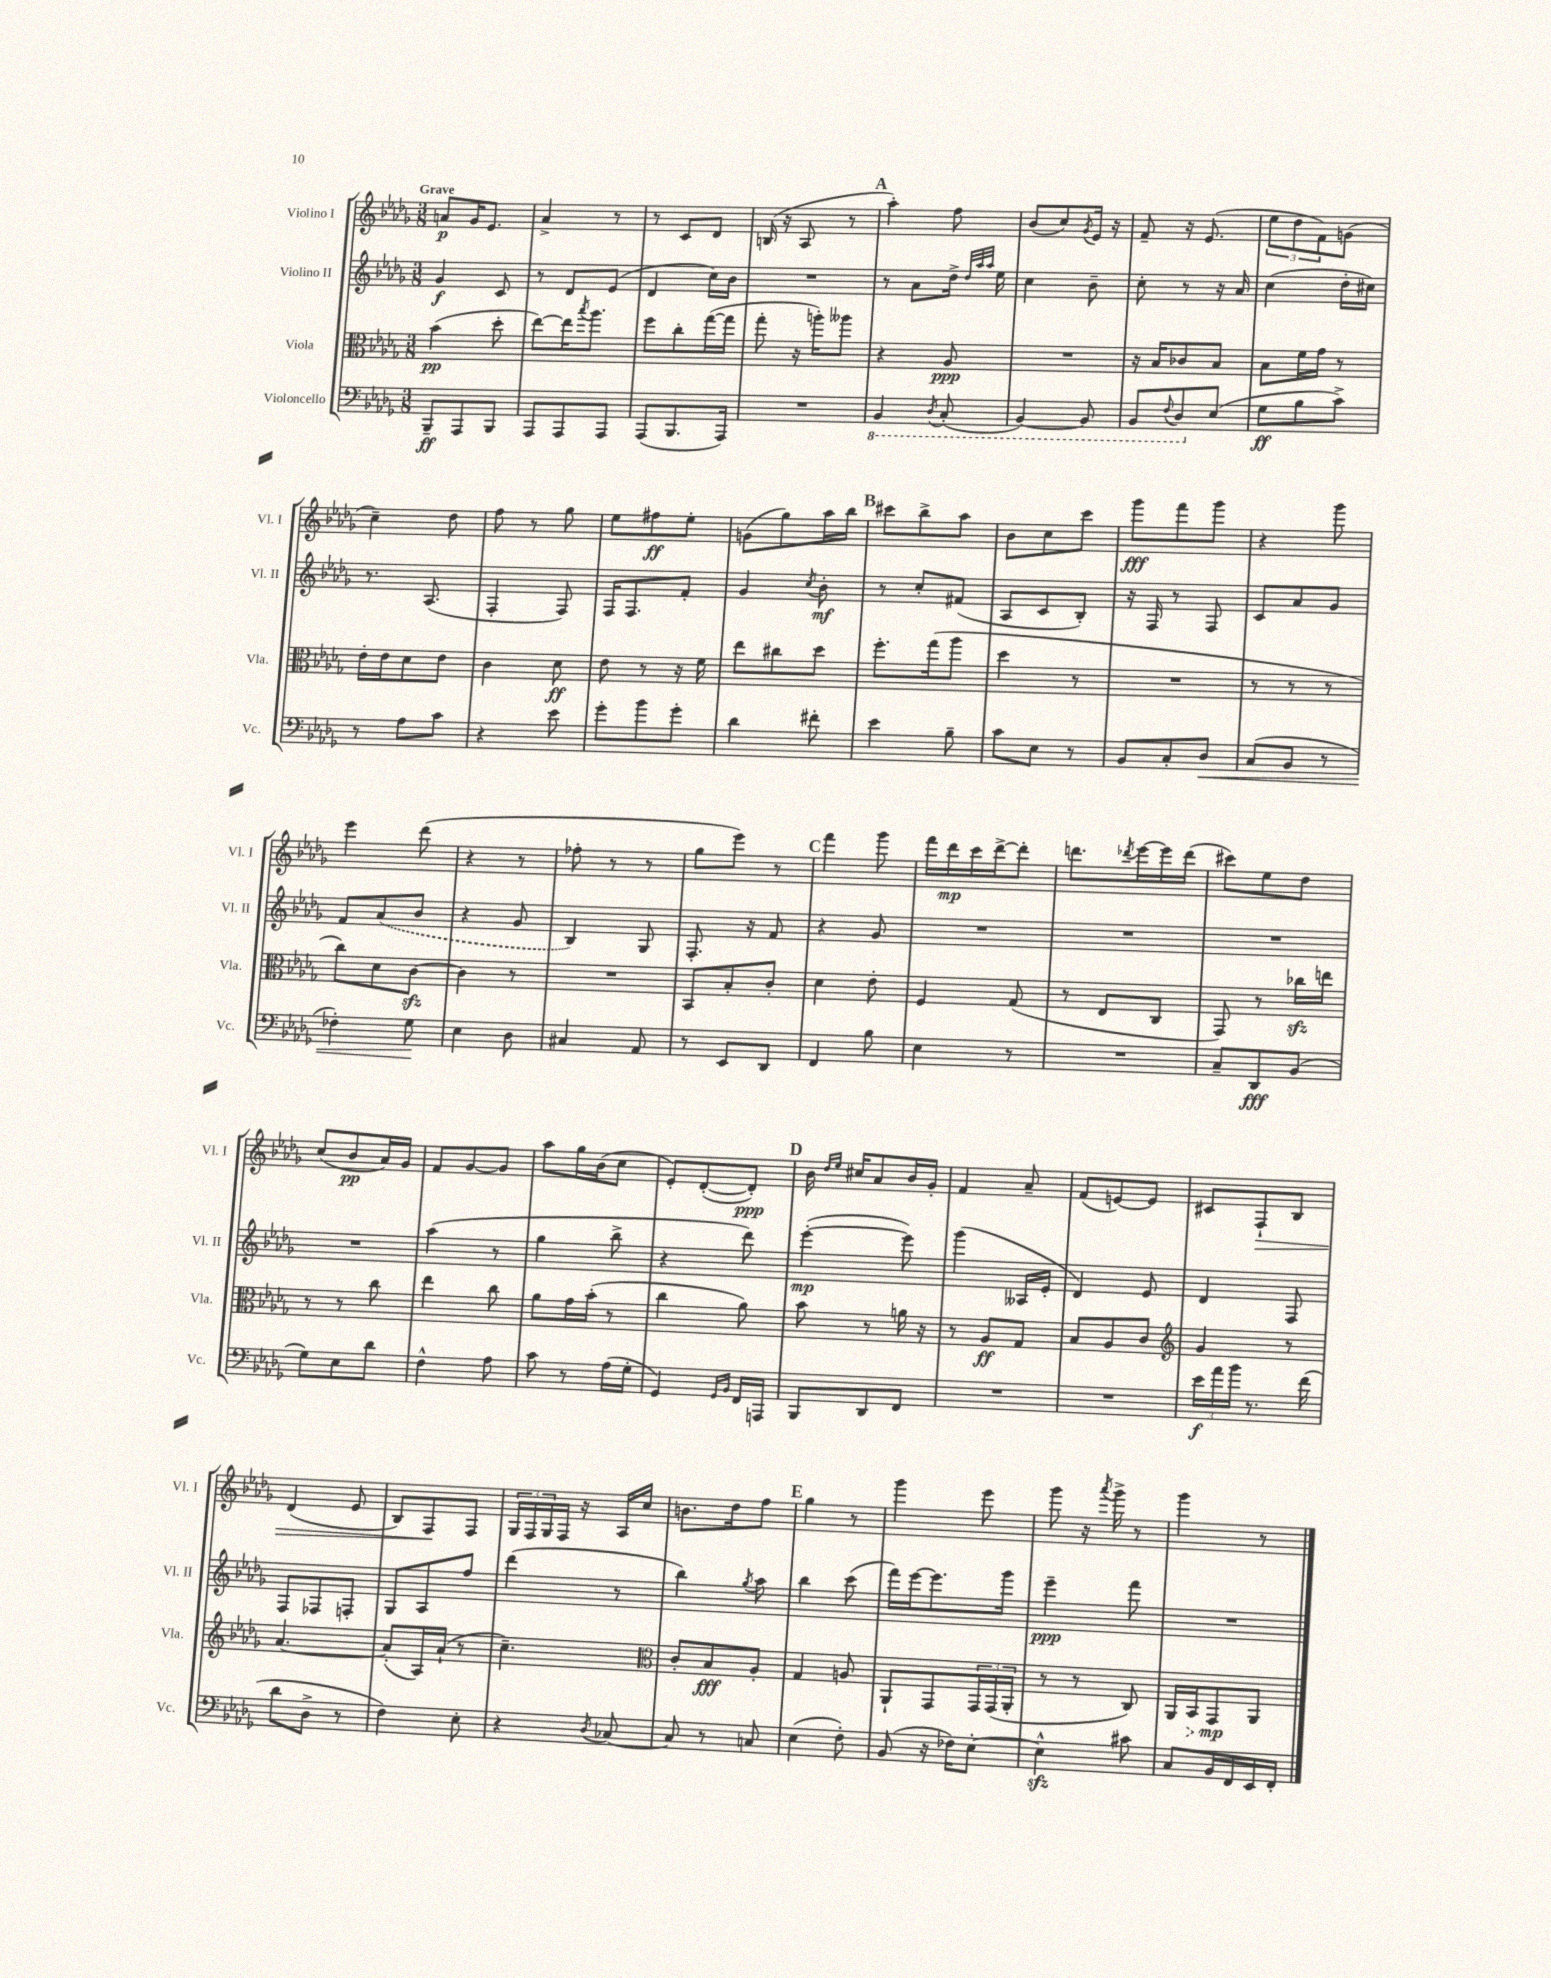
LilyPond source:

<<
\new StaffGroup <<
\new Staff = "s0" \with { instrumentName = "Violino I" shortInstrumentName = "Vl. I" } {
    \clef treble \key des \major \numericTimeSignature \time 3/8 \tempo "Grave"
    a'8\p ges'16 ees'8. |
    aes'4-> r8 |
    r8 c'8 des'8 |
    b16( r16 aes8 r8 |
    \mark \markup { \bold "A" } aes''4-.) f''8 |
    bes'8( c''8) \acciaccatura { ges'8 } ees'16 r16 |
    f'8-- r16 ees'8.( |
    \tuplet 3/2 { ees''8 des''8 f'8) } g'8( |
    c''4--) des''8 |
    f''8 r8 ges''8 |
    ees''8 fis''8\ff ees''8-. |
    g'8( ges''8) aes''16 bes''16 |
    \mark \markup { \bold "B" } cis'''8 bes''8-> aes''8 |
    bes'8 c''8 c'''8 |
    ges'''8\fff f'''8 ges'''8 |
    r4 ges'''8 |
    ees'''4 des'''8( |
    r4 r8 |
    fes''8-. r8 r8 |
    ges''8 ees'''8) r8 |
    \mark \markup { \bold "C" } f'''4 ges'''8 |
    f'''16 des'''16\mp c'''16 des'''16~-> des'''8-. |
    d'''8. \acciaccatura { des'''8 } ees'''16~ ees'''16 des'''16( |
    cis'''8) ees''8 des''8 |
    c''8( bes'8\pp aes'16) ges'16 |
    f'8 ges'8~ ges'8 |
    aes''8 ges''16 bes'16( c''8 |
    ees'8-.) des'8~-.( des'8-.\ppp) |
    \mark \markup { \bold "D" } bes'16 \grace { des''16 ees''16 } cis''16 aes'8 bes'16 ges'16-. |
    f'4 aes'8-- |
    f'8( e'8~) e'8 |
    cis'8 f8-!\> bes8 |
    des'4( ees'8 |
    bes8) f8\! f8 |
    \tuplet 3/2 { ges16 f16 ges16 } f16 r16 aes16 c''16 |
    b'8. des''16 f''8 |
    \mark \markup { \bold "E" } ges''4 r8 |
    ges'''4 ees'''8 |
    ges'''8 r16 \acciaccatura { aes'''8 } ges'''16-> r8 |
    ges'''4 r8 \bar "|." |
}
\new Staff = "s1" \with { instrumentName = "Violino II" shortInstrumentName = "Vl. II" } {
    \clef treble \key des \major \numericTimeSignature \time 3/8
    ges'4\f c'8 |
    r8 des'8 ees'8( |
    des'4 c''16) bes'16 |
    R4. |
    \mark \markup { \bold "A" } r8 aes'8 des''16-> \grace { des''32 aes''32 aes''32 } ees''16 |
    c''4 bes'8-- |
    c''8-. r8 r16 aes'16 |
    c''4( des''16-. cis''16) |
    r8. aes8.( |
    f4-. f8) |
    f16 f8. f'8-. |
    ges'4 \acciaccatura { c''8 } bes'8-.\mf |
    \mark \markup { \bold "B" } r8 c''8-. fis'8( |
    aes8 c'8 bes8-.) |
    r16 f16 r8 f8 |
    c'8 aes'8 ges'8 |
    f'8 \once \slurDashed aes'8( bes'8 |
    r4 ges'8 |
    bes4) ges8 |
    f8.-. r16 f'8 |
    \mark \markup { \bold "C" } r4 ges'8 |
    R4. |
    R4. |
    R4. |
    R4. |
    aes''4( r8 |
    ges''4 bes''8-> |
    r4 des'''8) |
    \mark \markup { \bold "D" } ees'''4~-.\mp( ees'''8) |
    ges'''4( aeses16 ees'16-. |
    des'4) ees'8 |
    des'4 f8 |
    f8 fes8 f8-. |
    ges8 aes8 f''8 |
    des'''4( r8 |
    bes''4) \acciaccatura { ges''8 } aes''8 |
    \mark \markup { \bold "E" } bes''4 c'''8( |
    f'''16) ees'''16~ ees'''8. ges'''16 |
    ees'''4--\ppp f'''8 |
    R4. \bar "|." |
}
\new Staff = "s2" \with { instrumentName = "Viola" shortInstrumentName = "Vla." } {
    \clef alto \key des \major \numericTimeSignature \time 3/8
    bes'4\pp( des''8-. |
    ees''8~) ees''16 \acciaccatura { bes''8 } aes''8. |
    f''8 c''8-. ges''16~( ges''16 |
    ges''8-. r16 a''16-.) aeses''8 |
    \mark \markup { \bold "A" } r4 aes8\ppp |
    R4. |
    r16 bes16 ces'8 bes8 |
    bes8 f'16 ges'16 r8 |
    ees'16-. ees'16 des'8 ees'8 |
    c'4 des'8\ff |
    ees'8 r8 r16 f'16 |
    ees''8 cis''8 des''8 |
    \mark \markup { \bold "B" } f''8.-. ges''16( aes''8 |
    des''4 r8 |
    R4. |
    r8 r8 r8 |
    c''8) des'8 c'8~\sfz |
    c'4 r8 |
    R4. |
    bes,8 bes8-. c'8-. |
    \mark \markup { \bold "C" } des'4 ees'8-. |
    f4 ges8( |
    r8 ees8 c8 |
    ges,8) r8 ces''16\sfz e''16 |
    r8 r8 c''8 |
    ees''4 c''8 |
    aes'8 ges'16 bes'16-.( r8 |
    c''4 aes'8) |
    \mark \markup { \bold "D" } bes'8 r8 a'16 r16 |
    r8 aes8\ff ges8 |
    bes8 aes8 c'8 |
    \clef treble ges'4 r8 |
    aes'4.~ |
    aes'8-.( aes16) aes'16-!( r8 |
    c''4.--) |
    \clef alto c'8-. bes8\fff aes8-. |
    \mark \markup { \bold "E" } ges4 a8 |
    aes,8-! ges,8 \tuplet 3/2 { ges,16 ges,16( aes,16-. } |
    r8 r8 c8) |
    aes,16 \once \override Hairpin.style = #'dashed-line bes,16\> ges,8\mp\! aes,8 \bar "|." |
}
\new Staff = "s3" \with { instrumentName = "Violoncello" shortInstrumentName = "Vc." } {
    \clef bass \key des \major \numericTimeSignature \time 3/8
    bes,,8--\ff aes,,8 bes,,8 |
    aes,,8 aes,,8 aes,,8 |
    aes,,8( bes,,8. aes,,16) |
    R4. |
    \mark \markup { \bold "A" } \ottava #-1 bes,,4 \acciaccatura { des,8 } c,8-.( |
    bes,,4~) bes,,8 |
    bes,,8 \appoggiatura { f,8 } des,8 \ottava #0 ees8( |
    ges8\ff bes8 c'8->) |
    r8 aes8 c'8 |
    r4 ees'8 |
    ges'8-. bes'8 ges'8-. |
    des'4 fis'8-. |
    \mark \markup { \bold "B" } ees'4 bes8-- |
    c'8 ees8 r8 |
    bes,8 c8-. des8\< |
    c8( bes,8 r8 |
    fes4-.) ges8\! |
    ees4 des8 |
    cis4 aes,8 |
    r8 ees,8 des,8 |
    \mark \markup { \bold "C" } f,4 bes8 |
    ees4 r8 |
    R4. |
    c8-- des,8\fff bes,8( |
    ges8) ees8 des'8 |
    f4-^ aes8 |
    c'8 r8 aes16( ges16-. |
    ges,4) \grace { ges,16 bes,16 } f,16 a,,16 |
    \mark \markup { \bold "D" } bes,,8 des,8 f,8 |
    R4. |
    R4. |
    \tuplet 3/2 { ees'16\f aes'16 bes'16 } r8. f'16( |
    des'8 des8-> r8 |
    f4) ees8-. |
    r4 \acciaccatura { des8 } ces8~ |
    ces8 r8 c8 |
    \mark \markup { \bold "E" } ees4( f8-.) |
    bes,8( r16 fes16) ees8~-. |
    ees4-^\sfz cis'8 |
    c8 bes,16 f,16 ees,16 f,16-. \bar "|." |
}
>>
>>
\layout { \context { \Score \remove "Bar_number_engraver" } }
